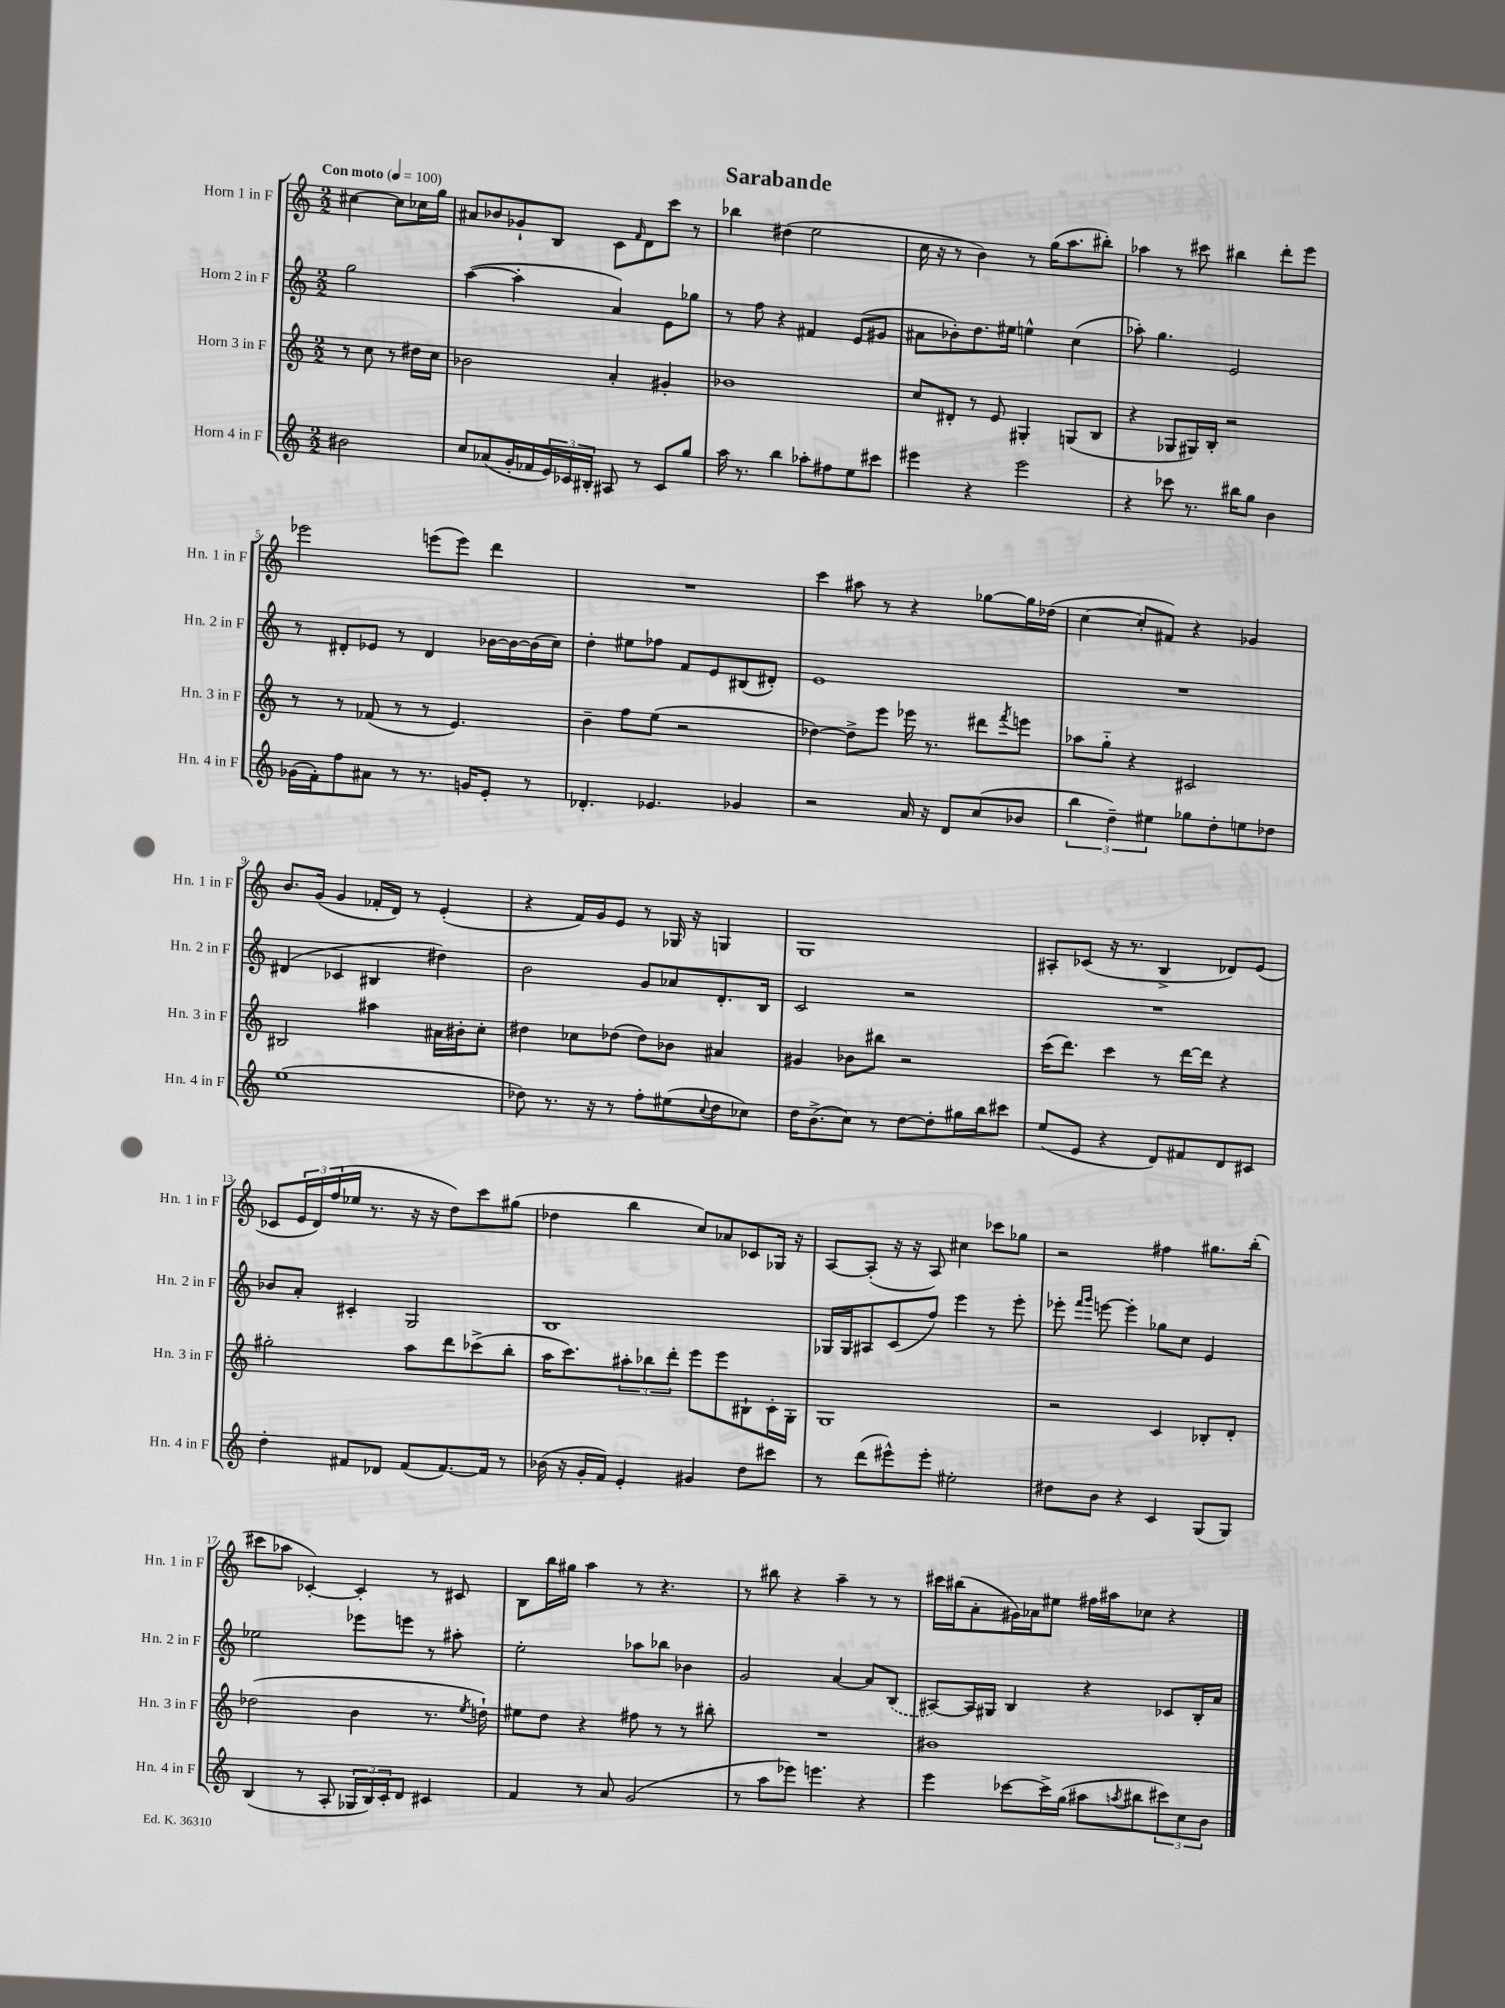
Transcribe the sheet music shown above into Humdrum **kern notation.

**kern	**kern	**kern	**kern
*staff4	*staff3	*staff2	*staff1
*clefG2	*clefG2	*clefG2	*clefG2
*k[]	*k[]	*k[]	*k[]
*M2/2	*M2/2	*M2/2	*M2/2
*MM100	*MM100	*MM100	*MM100
2b#	8r	2gg	[4cc#
.	8cc	.	.
.	8r	.	8cc#]
.	16dd#	.	16cc-
.	16cc	.	16gg
=	=	=	=
8cc	2b-	([4aa	8a#
(8a-	.	.	8b-
16g'	.	4aa']	8g-`
16f-	.	.	.
24e)	.	.	8B
24c-	.	.	.
24B#'	.	.	.
8A#	4a'	4a)	8c
.	.	.	16qqf
8r	.	.	8d
8c-	4g#'	8e	8ccc
8gg	.	8gg-	8r
=	=	=	=
16aa	1b-	8r	4bb-
8.r	.	.	.
.	.	8ff	.
4bb	.	4r	(4dd#
8aa-'	.	4f#	2ee
8ff#	.	.	.
8ee	.	(8e	.
8ccc#	.	8g#	.
=	=	=	=
4eee#	8cc	8a#	16cc
.	.	.	16r
.	8d#'	8b-')	8r
4r	8r	8.dd	4b)
.	8e	.	.
.	.	16ee#	.
2eee#	4G#'	4ee^^	8r
.	.	.	(16gg
.	.	.	8.aa
.	(8G	(4cc	.
.	8B	.	8bb#')
=	=	=	=
4r	4r	8aa-')	4aa-
.	.	4.gg	.
8ccc-	8G-	.	8r
8.r	16G#)	.	8ccc#
.	16B'	.	.
.	2r	2e	4bb#
16bb#	.	.	.
8gg	.	.	.
4b	.	.	8ddd'
.	.	.	8eee
=	=	=	=
(16g-	8r	8r	2eee-
16f')	.	.	.
8ff	8r	8d#'	.
8a#	(8f-	8e-	.
8r	8r	8r	.
8.r	8r	4d#	(8eee
.	4.e)	.	8eee)
16g	.	.	.
8e'	.	[16b-	4ddd
.	.	16b-_	.
8r	.	(16b-]	.
.	.	16cc)	.
=	=	=	=
4.d-'	4b~	4dd'	1r
.	8ff	8ee#	.
4.e-	(8ee	8ff-	.
.	2r	8f	.
.	.	8e	.
4g-	.	(8B#	.
.	.	8d#')	.
=	=	=	=
2r	[4dd-)	1e	4ccc
.	8dd-^]	.	8aa#
.	8eee	.	8r
16a	16eee-	.	4r
16r	8.r	.	.
8d	.	.	.
(8cc	8ddd#	.	[8gg-
.	8qfff	.	.
8b-	8eee	.	16gg-]
.	.	.	(16dd-
=	=	=	=
6bb	8aa-	1r	[4cc
.	8gg'~	.	.
6dd~)	.	.	.
.	4r	.	8cc']
6ee#	.	.	.
.	.	.	8f#)
8gg-	2c#	.	4r
8dd'	.	.	.
8ee	.	.	4g-
8dd-	.	.	.
=	=	=	=
(1ee	2B#	(4d#	8.b
.	.	.	(16g
.	.	4c-	4g
.	4aa#	4B#	16f-'
.	.	.	16d)
.	.	.	8r
.	16a#	4dd#)	(4e'
.	16b#'	.	.
.	8cc'	.	.
=	=	=	=
8dd-)	4dd#	2b	4r
8.r	.	.	.
.	8cc-	.	16f)
16r	.	.	16g
8r	(8dd-	.	8e
8ff'	8dd-)	8g	8r
(8ee#	8b-	8a-	16G-
.	.	.	16r
8qqcc	.	.	.
8dd-	4a#	8.d'	4G
8cc-)	.	.	.
.	.	16B	.
=	=	=	=
16dd	4g#	2c	1G
(8.b^	.	.	.
8cc)	8b-	.	.
8r	8bb#	.	.
[8dd	2r	2r	.
8dd']	.	.	.
16gg#	.	.	.
16bb	.	.	.
8ccc#	.	.	.
=	=	=	=
(8ee	(16ccc	1r	8A#'
.	8.ddd)	.	.
8e	.	.	(8c-
4r	4ccc	.	16r
.	.	.	8.r
8d)	8r	.	4B^
8f#	[16ddd	.	.
.	16ddd]	.	.
8d	4r	.	8d-)
8c#	.	.	(8e
=	=	=	=
4dd'	2gg#'	8b-	8c-
.	.	8a'	24e
.	.	.	24d)
.	.	.	(24ff
8f#	.	4c#'	16ee-
.	.	.	8.r
8d-	.	.	.
(8f#	8aa	2G	16r
.	.	.	16r
[8.f#)	8ddd	.	8dd)
.	(8ccc-^	.	8ccc
16f#]	.	.	.
8r	8bb'	.	(8gg#
=	=	=	=
(16b-	16aa	1B	4dd-
16r	8.ccc)	.	.
16g'	.	.	.
16f)	.	.	.
4e'	12aa#'	.	4bb
.	12bb-	.	.
.	12ddd'	.	.
4g#	8eee	.	8cc)
.	8eee	.	8a-
8dd	8B#`	.	8c-
8ccc#	16c'	.	16G-
.	16G'	.	16r
=	=	=	=
8r	1G	16G-	[8A
.	.	16G-	.
(8ddd	.	8A#	(8A']
8eee#^^)	.	(8c	16r
.	.	.	16r
8eee#'	.	8ff)	8A)
2ee#'	.	4eee	4cc#
.	.	8r	8ccc-
.	.	8eee'	8gg-
=	=	=	=
8dd#	2r	8eee-'	2r
.	.	16qqfff	.
.	.	16qqggg	.
8b	.	[8eee	.
4r	.	4eee']	.
4c	4c	8gg-	4ff#
.	.	8cc	.
(8G	8B-'	4e	8.gg#
8G)	8d'	.	.
.	.	.	(16bb'
=	=	=	=
(4B	(2dd-	2ee-	8ccc#
.	.	.	8aa-
8r	.	.	[4c-')
8A'	.	.	.
24G-	4b	8eee-	4c-']
24B)	.	.	.
24c'	.	.	.
8d	.	8eee	.
4c#	8.r	8r	8r
.	.	8aa#'	8c#
.	8qee	.	.
.	16dd`)	.	.
=	=	=	=
4f	8ee#	2ee'	8B
.	8dd	.	16bb
.	.	.	16gg#
8r	4r	.	4aa
8a	.	.	.
(2g	8ff#	8aa-	8r
.	8r	8bb-	4.r
.	8r	4b-	.
.	8bb#'	.	.
=	=	=	=
8r	1r	2g	8r
8aa	.	.	8bb#
8eee-)	.	.	4r
4.eee	.	.	.
.	.	[4a	4aa~
4r	.	8a]	8r
.	.	(8B	8r
=	=	=	=
4eee	1b#	[8A#)	16ccc#
.	.	.	(16bb#
.	.	16A#]	8a'
.	.	16G#	.
[8ccc-	.	4B	16g#)
.	.	.	16a-
16ccc-^]	.	.	8ee#
(16gg	.	.	.
8aa#	.	4r	16ff#
.	.	.	16aa#
8qaa	.	.	.
8bb#	.	.	8cc-
12ccc#)	.	8c-	4r
12cc	.	.	.
.	.	16B'	.
12b	.	.	.
.	.	16a	.
==	==	==	==
*-	*-	*-	*-
